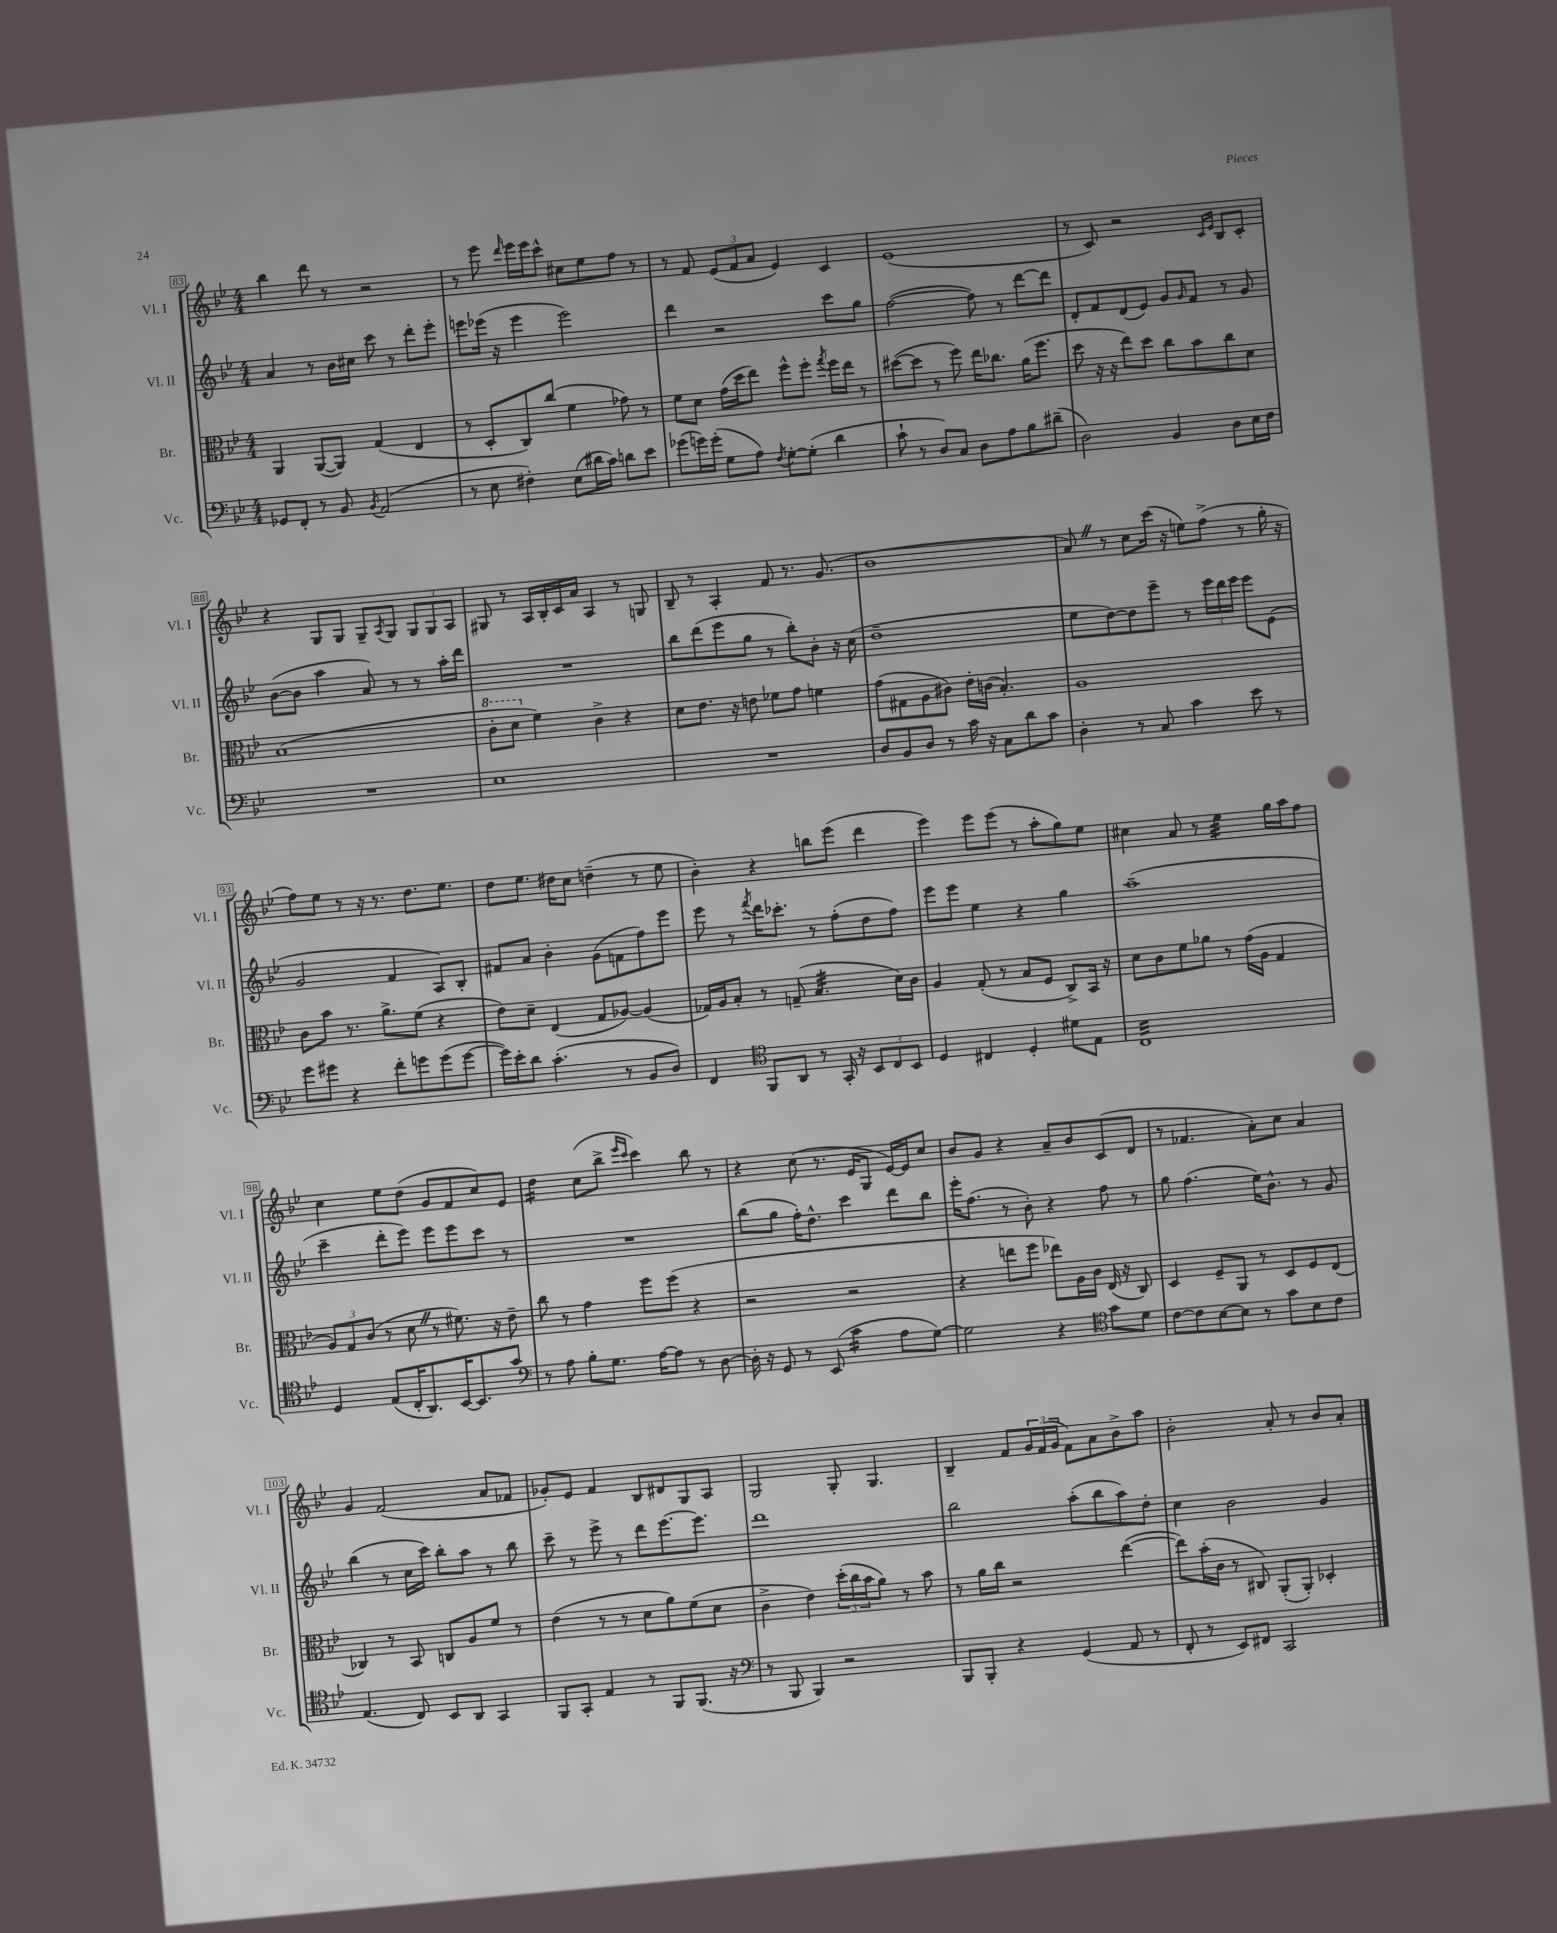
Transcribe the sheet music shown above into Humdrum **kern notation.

**kern	**kern	**kern	**kern
*staff4	*staff3	*staff2	*staff1
*clefF4	*clefC3	*clefG2	*clefG2
*k[b-e-]	*k[b-e-]	*k[b-e-]	*k[b-e-]
*M4/4	*M4/4	*M4/4	*M4/4
8GG-	4AA	4a	4bb-
8FF'	.	.	.
8r	([8AA	8r	8ddd
8BB-	8AA])	16b-	8r
.	.	16cc#	.
8qBB-	.	.	.
(2AA	(4G	8ccc	2r
.	.	8r	.
.	4E-	8ddd'	.
.	.	8eee-'	.
=	=	=	=
8r	8r	8eee	8r
8E-	8D'	(16eee-	8eee-
.	.	16r	.
.	.	.	16qqddd
4F#')	8C)	4eee-	16eee-
.	.	.	16eee-
.	(8cc	.	8ccc^^
(8E-	4f	2eee-)	8cc#
16d#	.	.	8ee-
16c)	.	.	.
8d	8g-)	.	8ff
8e-	8r	.	8r
=	=	=	=
(8g-	8f	4ddd	8r
16g)	8d	.	8f
(16g'	.	.	.
8G	(16g	2r	(12e-
.	16dd	.	.
.	.	.	12f
8A)	8ee-)	.	.
.	.	.	12a
8qF	.	.	.
[8G'	8ff^^	.	4e-)
(8G']	8ff'	.	.
.	8qgg	.	.
4d	16ff	8ccc	4c
.	16ee-	.	.
.	8r	8gg	.
=	=	=	=
8c`	([8dd#	([2ff	(1e-
8r	8dd#]	.	.
8D)	8r	.	.
8C	8ff)	.	.
8D	16ee-	8ff])	.
.	8.cc-	.	.
8A	.	8r	.
8B-	(16a	[8ddd	.
.	8.ff	.	.
(8d#~	.	8ddd]	.
=	=	=	=
2D)	8dd	8d'	8r
.	16r	8f	8c)
.	16r	.	.
.	8ee-)	(8d	2r
.	8dd	8e-)	.
4BB-	8cc	8g	.
.	.	16qqg	.
.	8b-	8f	.
.	.	.	16qqc
.	.	.	16qqe-
8D	8cc	8r	8B-
16E-	8d	8g	8c'
16F	.	.	.
=	=	=	=
1r	(1B-	([8b-	4r
.	.	8b-]	.
.	.	4aa	8G
.	.	.	8G
.	.	8a)	8G~
.	.	.	8qA
.	.	8r	8G
.	.	8r	12G
.	.	.	12G
.	.	16aa'	.
.	.	.	12A
.	.	16ddd	.
=	=	=	=
1E-	8cc'	1r	8G#
.	8dd	.	8r
.	4f)	.	16A
.	.	.	16B-'
.	.	.	16c
.	.	.	16a
.	4c^	.	4A
.	4r	.	8r
.	.	.	8G
=	=	=	=
1r	8d	8bb-	8B-~
.	8.e-	(8ddd	8r
.	.	8eee-	4A'
.	16r	.	.
.	8e	8gg	.
.	8f-	8r	8f
.	8g	8bb-')	8.r
.	4f	8b-'	.
.	.	.	(8.g
.	.	16r	.
.	.	(16cc	.
=	=	=	=
8D	(8g	1dd~	1b-
8BB-	8G#	.	.
8D	8A	.	.
8r	8c#)	.	.
16c	16e-'	.	.
16r	(16c	.	.
8C	4.B-')	.	.
8d	.	.	.
8c	.	.	.
=	=	=	=
4D'	1A	8ee-	8a)
.	.	[8dd)	8r
8r	.	8dd]	8cc
8C	.	8eee-~	(16ccc
.	.	.	16r
4c	.	8r	8ee)
.	.	24eee-	(8ff^
.	.	24ddd	.
.	.	24eee-	.
8e-	.	8eee-	8r
8r	.	(8e-	16gg'
.	.	.	16r
=	=	=	=
8g	8c	2g	8ff)
8g#	8b-	.	8ee-
4r	8.r	.	8r
.	.	.	16r
.	8.a^	.	8.r
8f'	.	4f	.
8g	(8f	.	8.dd
(8g	4r	8A)	.
.	.	.	8.ee-
[8g	.	8B-'	.
=	=	=	=
16g])	8e-)	8f#	8dd
16e-'	.	.	.
8d	8d~	8a	8.ee-
(4.c'	(4E-	4b-'	.
.	.	.	16dd#
.	.	.	8cc
.	8G	(8g	(4dd~
8r	[8A-)	8f	.
8BB-	(4A-]	8ff)	8r
8D)	.	8eee-	8ee-
=	=	=	=
4FF	16G-)	8eee-	4b-')
.	16A	.	.
.	8B-'	8r	.
*clefC4	*	*	*
.	.	8qfff	.
8FF	8r	16ddd	4r
.	.	8.ccc-'	.
8AA	(8G~	.	.
8r	4.B-	8r	8bb
16GG'	.	(8ff'	(8eee-
16r	.	.	.
12BB-	.	8dd	4ddd
12C	.	.	.
.	16d)	8ff)	.
12BB-	.	.	.
.	16c	.	.
=	=	=	=
4D	4A	8eee-	4eee-)
.	.	8eee-	.
4C#	(8G'	4ee-	8eee-
.	8r	.	(8eee-
4D'	8B-	4r	8r
.	8F	.	8aa'
8d#	8C^)	4gg	8gg)
8E-	16BB-	.	8ee-
.	16r	.	.
=	=	=	=
1C	8d	(1aa~	4cc#
.	8c	.	.
.	8f	.	8a
.	8a-	.	8r
.	8r	.	4ee-
.	(16g	.	.
.	16A	.	.
.	4G	.	16gg
.	.	.	16aa
.	.	.	8ff
=	=	=	=
4D	12A)	4ccc~	4cc
.	12G	.	.
.	(12c	.	.
(8E-	8r	8ddd'	8ee-
16C'	8d	8eee-)	(8dd
8.AA)	.	.	.
.	8r	8eee-	8g
[16BB-	8.f#)	8eee-	8f
8.BB-]	.	.	.
.	.	8ccc	8cc)
.	16r	.	.
8g	8e-~	8r	8e-
=	=	=	=
*clefF4	*	*	*
8r	8cc	1r	4dd
8A	8r	.	.
8B-'	4g	.	(8cc
8.G	.	.	8bb-^
.	.	.	16qqeee-
.	.	.	16qqccc
.	8ff	.	4ccc)
[16A	.	.	.
8A]	(8ff	.	.
8r	4r	.	8bb-
[8D	.	.	8r
=	=	=	=
16D']	2r	(8bb-	4r
16r	.	.	.
8GG	.	8gg	.
8r	.	16ff')	(8cc
.	.	8.dd^^	.
(8EE-	.	.	8.r
4c	2r	4ccc	.
.	.	.	16e-
.	.	.	8G
8A	.	8ddd	[16e-)
.	.	.	16e-]
[8G)	.	8bb-	8cc
=	=	=	=
2G]	4r	16eee-'	8b-
.	.	(8.ff	.
.	.	.	8g
.	8ee	8r	4r
.	8ff	8b-')	.
4r	8ee-)	4r	8a~
.	16A	.	8b-
.	16c	.	.
*clefC4	*	*	*
8g	(16E-	8ff	(8c
.	16r	.	.
8d	8C)	8r	8d
=	=	=	=
[8c	4D	8gg	8r
8c]	.	(4.ff	4.f-
[8B-	8F~	.	.
8B-]	8AA	.	.
8r	8r	16ee-)	8a')
.	.	8.b-^^	.
8g	8D	.	8cc
8B-	8F	8r	4a
8c	(8E-	8g	.
=	=	=	=
(4.E-	4C-)	(4bb-	4g
.	8r	8r	(2f
8C)	8BB-	16cc	.
.	.	16ccc)	.
8BB-	8C	8bb-'	.
8AA	8A	8aa	.
4GG	8f	8r	8a
.	8r	8bb-	8f-
=	=	=	=
8FF	(4e-	8ccc~	8g-')
8GG'	.	8r	8e-
4E-	8r	8eee-^	4f
.	8r	8r	.
8r	8d	8ddd	8B-
8FF	8a)	[8.eee-	8d#
(8.FF	(8f	.	8G
.	.	8.eee-]	.
.	8d	.	8A
16r	.	.	.
=	=	=	=
*clefF4	*	*	*
8r	4c^	1ddd	2G
8BBB-	.	.	.
4BBB-)	4e-)	.	.
2r	(24dd'	.	8G'
.	24cc	.	.
.	24b-	.	.
.	8a)	.	4.G
.	8r	.	.
.	8b-	.	.
=	=	=	=
8BBB-	8r	2bb-	4B-~
8BBB-'	16a	.	.
.	16cc	.	.
4r	2r	.	8f
.	.	.	24g
.	.	.	(24f
.	.	.	24g
(4GG	.	(8aa'	8f)
.	.	8bb-	8a
8AA	([4ee-	8aa)	8b-^
8r	.	8dd'	8aa
=	=	=	=
8FF'	8ee-])	4cc	2b-'
8r	(16b-'	.	.
.	16c	.	.
8EE-)	8r	2b-	.
8FF#	8C#)	.	.
2CC	(8AA'	.	8a'
.	8AA')	.	8r
.	4D-'	4g	8b-
.	.	.	8a'
==	==	==	==
*-	*-	*-	*-
